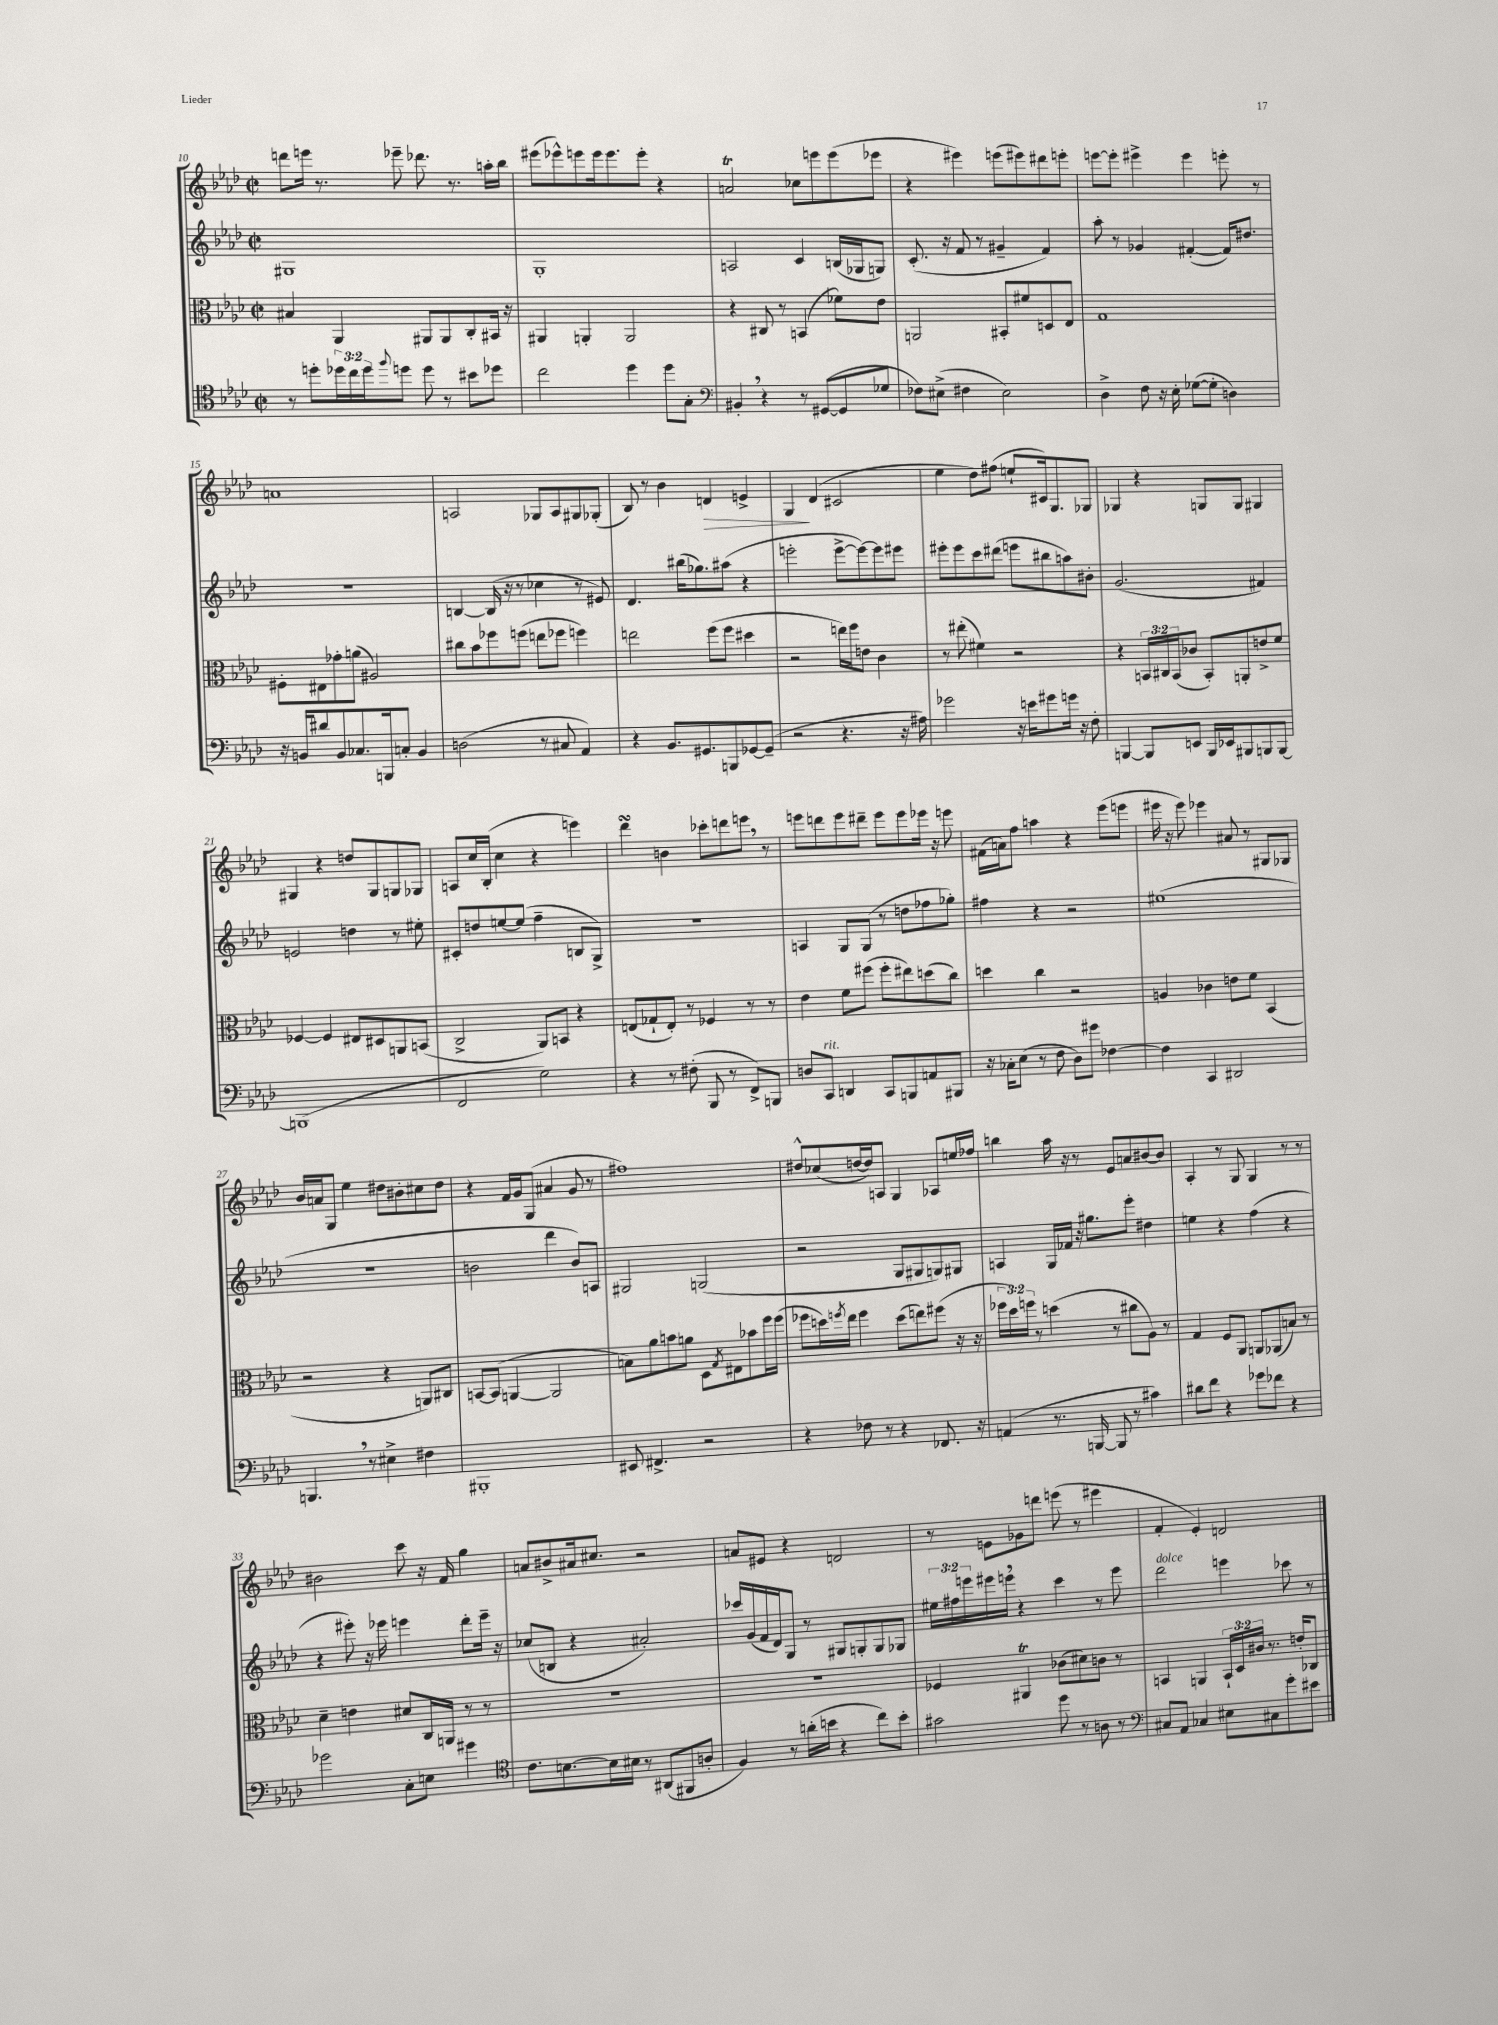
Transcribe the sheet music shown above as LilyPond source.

<<
\new StaffGroup <<
\new Staff = "s0" {
    \clef treble \key aes \major \defaultTimeSignature \time 2/2
    d'''8 e'''16 r8. ees'''8-- des'''8. r8. a''16-. bes''16 |
    eis'''8( ees'''8-^) e'''8 e'''16 e'''8. e'''8-. r4 |
    a'2\trill ces''8 e'''8 e'''8( ees'''8 |
    r4 eis'''4) e'''8( eis'''8) dis'''8 e'''8-. |
    e'''8~ e'''8-. eis'''4-> eis'''4 e'''8-. r8 |
    a'1 |
    a2 ges8 a8 gis8 ges8-.( |
    bes8) r8 bes'4 d'4\> e'4-> |
    g4\! des'4( cis'2 |
    ees''4 des''8) fis''8( e''8-! cis'16) g8. ges8 |
    ges4 r4 g8 g8 gis4 |
    gis4 r4 d''8 gis8 g8 ges8 |
    a8 c''16 bes16-.( c''4 r4 e'''4) |
    des'''4\turn b'4 ces'''8-. d'''8 e'''8 \breathe r8 |
    e'''8 d'''8 e'''8 dis'''8-- e'''8 e'''8 ees'''16 r16 e'''8 |
    fis'16( a'16) f''8 a''4 r4 ees'''8( e'''8 |
    eis'''16 r16 eis'''8) ees'''4 ais'8 r8 gis8 ges8 |
    bes'16 a'16 g8 ees''4 dis''8 bis'8-. cis''8 dis''8 |
    r4 f'16 g'16 g8( ais'4 g'8 r8 |
    fis''1) |
    dis''8-^ ces''8( d''16~ d''16) a8 g4 aes8 e''16 fes''16 |
    b''4 aes''16 r16 r8 ees'8 a'8 bis'8~ bis'8 |
    aes4-. r8 g8 g4 r8 r8 |
    bis'2 c'''8 r16 f'16 g''4 |
    a'8 bis'8-> ais'16 cis''8. r2 |
    a'8 eis'8 r4 d'2 |
    r8 e'8 ges'8 d'''8 e'''8( r8 eis'''4 |
    f'4-. ees'4-.) d'2 \bar "|." |
}
\new Staff = "s1" {
    \clef treble \key aes \major \defaultTimeSignature \time 2/2 \override Staff.TupletNumber.text = #tuplet-number::calc-fraction-text
    gis1 |
    g1-. |
    a2 c'4 b16( ges16 g8) |
    c'8.-.( r16 f'8 r8 gis'4-- f'4) |
    aes''8-. r8 ges'4 fis'4~-.( fis'16) dis''8. |
    R1 |
    b4~ b16( r16 r8 ces''4 r8 eis'8) |
    des'4. bis''16( ges''8.) ais''8( r4 |
    e'''2-. e'''8~-> e'''8~) e'''8 eis'''8 |
    eis'''8-. eis'''8 c'''8 dis'''8( e'''8 bis''8 a''8) bis'8-. |
    g'2.( fis'4) |
    e'2 d''4 r8 eis''8-. |
    cis'8-. d''8 e''8~ e''8( f''4-- b8 g8->) |
    R1 |
    a4 g8 g8( r8 d''8 fes''8 ges''8-.) |
    fis''4 r4 r2 |
    eis''1( |
    R1 |
    b'2 des'''4 b'8) a8 |
    gis2 g2( |
    r2 g8 gis8 g8) gis8 |
    a4 g16 fes'16 r16 gis''8. ees'''8-. dis''4 |
    e''4 r4 f''4( r4 |
    r4 eis'''8-.) r16 ees'''16 e'''4 des'''8-. e'''16-- r16 |
    ces''8( b8 r4 ais'2-.) |
    ces'''16 g'16( f'16 des'16) g8 r8 gis8 g8-. g8 ges8 |
    \tuplet 3/2 { eis''16 fis''16 e'''16 } eis'''16 e'''16 \breathe r4 c'''4 r8 e'''8 |
    des'''2^\markup { \italic "dolce" } e'''4 ces'''8 r8 \bar "|." |
}
\new Staff = "s2" {
    \clef alto \key aes \major \defaultTimeSignature \time 2/2 \override Staff.TupletNumber.text = #tuplet-number::calc-fraction-text
    bis4 aes,4 ais,8 ais,8 c8-. bis,16 r16 |
    ais,4 a,4-. a,2 |
    r4 cis8 r8 b,4( fes'8) ees'8 |
    a,2 bis,8-. fis'8 d8 ees8 |
    g1 |
    fis8-. eis8 ges'8-. a'8( ais2) |
    cis''8 bes'8 fes''8 f''8( e''8 fes''8 f''4) |
    e''2 f''8( f''8 dis''4 |
    r2 e''16) f''16 e'8 c'4 |
    r8 eis''8-.( fis'4) r2 |
    r4 \tuplet 3/2 { b,16 cis16 b,16( } ces'8 b,8-.) a,8-. e'8-> f'8 |
    fes4~ fes4 eis8 dis8 a,8 b,8( |
    c2-> aes,8) b,8 r4 |
    e8( ges8-! e8-.) r8 fes4 r8 r8 |
    ees'4 f'8 fis''8( fis''8-. eis''8) d''8( c''8) |
    d''4 c''4 r2 |
    a4 ces'4 e'8 f'8 bes,4( |
    r2 r4 a,8) cis8 |
    b,8~ b,8( a,4~ a,2 |
    b8) aes'8 b'8 a'8 des8 \acciaccatura { g8 } eis8 bes'8 f''16 f''16( |
    fes''8 d''16) \acciaccatura { f''8 } ees''16 f''4 d''8( e''8) fis''8( r16 r16 |
    \tuplet 3/2 { fes''16 des''16) f''16 } r8 d''4( r8 cis''8 aes8) r8 |
    g4 f8 aes,8 a,8 aes,8( b8) r8 |
    des'4-- e'4 dis'8 c16 a,16 r8 r8 |
    R1 |
    R1 |
    fes4 ais,4\trill ces'8( dis'8) c'8 r8 |
    b,4 a,4 \tuplet 3/2 { b,16-! des16 cis'16 } r8. e'16-. ces8 \bar "|." |
}
\new Staff = "s3" {
    \clef tenor \key aes \major \defaultTimeSignature \time 2/2 \override Staff.TupletNumber.text = #tuplet-number::calc-fraction-text
    r8 d''8-. \tuplet 3/2 { des''16 c''16 des''16 } \appoggiatura { f''8 } d''8 d''8 r8 bis'8 des''8 |
    c''2 des''4 des''8 g8-. |
    \clef bass bis,4-. \breathe r4 r8 gis,8~( gis,8 ges8 |
    fes8) eis8->( fis4 eis2) |
    des4-> f8 r16 ees16-. ges8~( ges8-. d4) |
    r16 b,16 dis'8 b,8 ces8. b,,16 c8-. b,4 |
    d2( r8 cis8 aes,4) |
    r4 bes,8. gis,8. b,,8 ges,8~ ges,8--( |
    r2 r4. r16 ais16) |
    ges'2 r16 e'16 gis'8 g'16 r16 f8-. |
    b,,4~ b,,8 e,8 b,,16 ees,16 bis,,8 b,,8 b,,8~ |
    b,,1( |
    f,2 g2) |
    r4 r8 fis8-.( bes,,8 r8 f,8->) b,,8 |
    d8 c,8^\markup { \italic "rit." } d,4 c,8 b,,8 a,8 bis,,8 |
    r16 ces16-. ees8( r8 f8 des8) gis'8 fes4~ |
    fes4 c,4 dis,2 |
    b,,4. \breathe r8 eis4-> fis4 |
    bis,,1-. |
    eis,8 fis,4.-> r2 |
    r4 fes8 r8 r4 fes,8. r16 |
    a,4( r8. b,,16~ b,,8 r8 cis'4) |
    dis'8 f'8 r4 ges'8 fes'8 r4 |
    ges'2 c8-. e8 gis'4 |
    \clef tenor c'8. b8.~ b16 bis16 r8 ais,8( fis,8 a8-. |
    f4) r8 a'16-.( b'16 r4 c''8) b'8-. |
    gis'2 des''8 r8 a8 r8 |
    \clef bass cis8 aes,8 ces4 eis8 cis8 g'8-. eis'8 \bar "|." |
}
>>
>>
\layout { \context { \Score currentBarNumber = #10 } }
